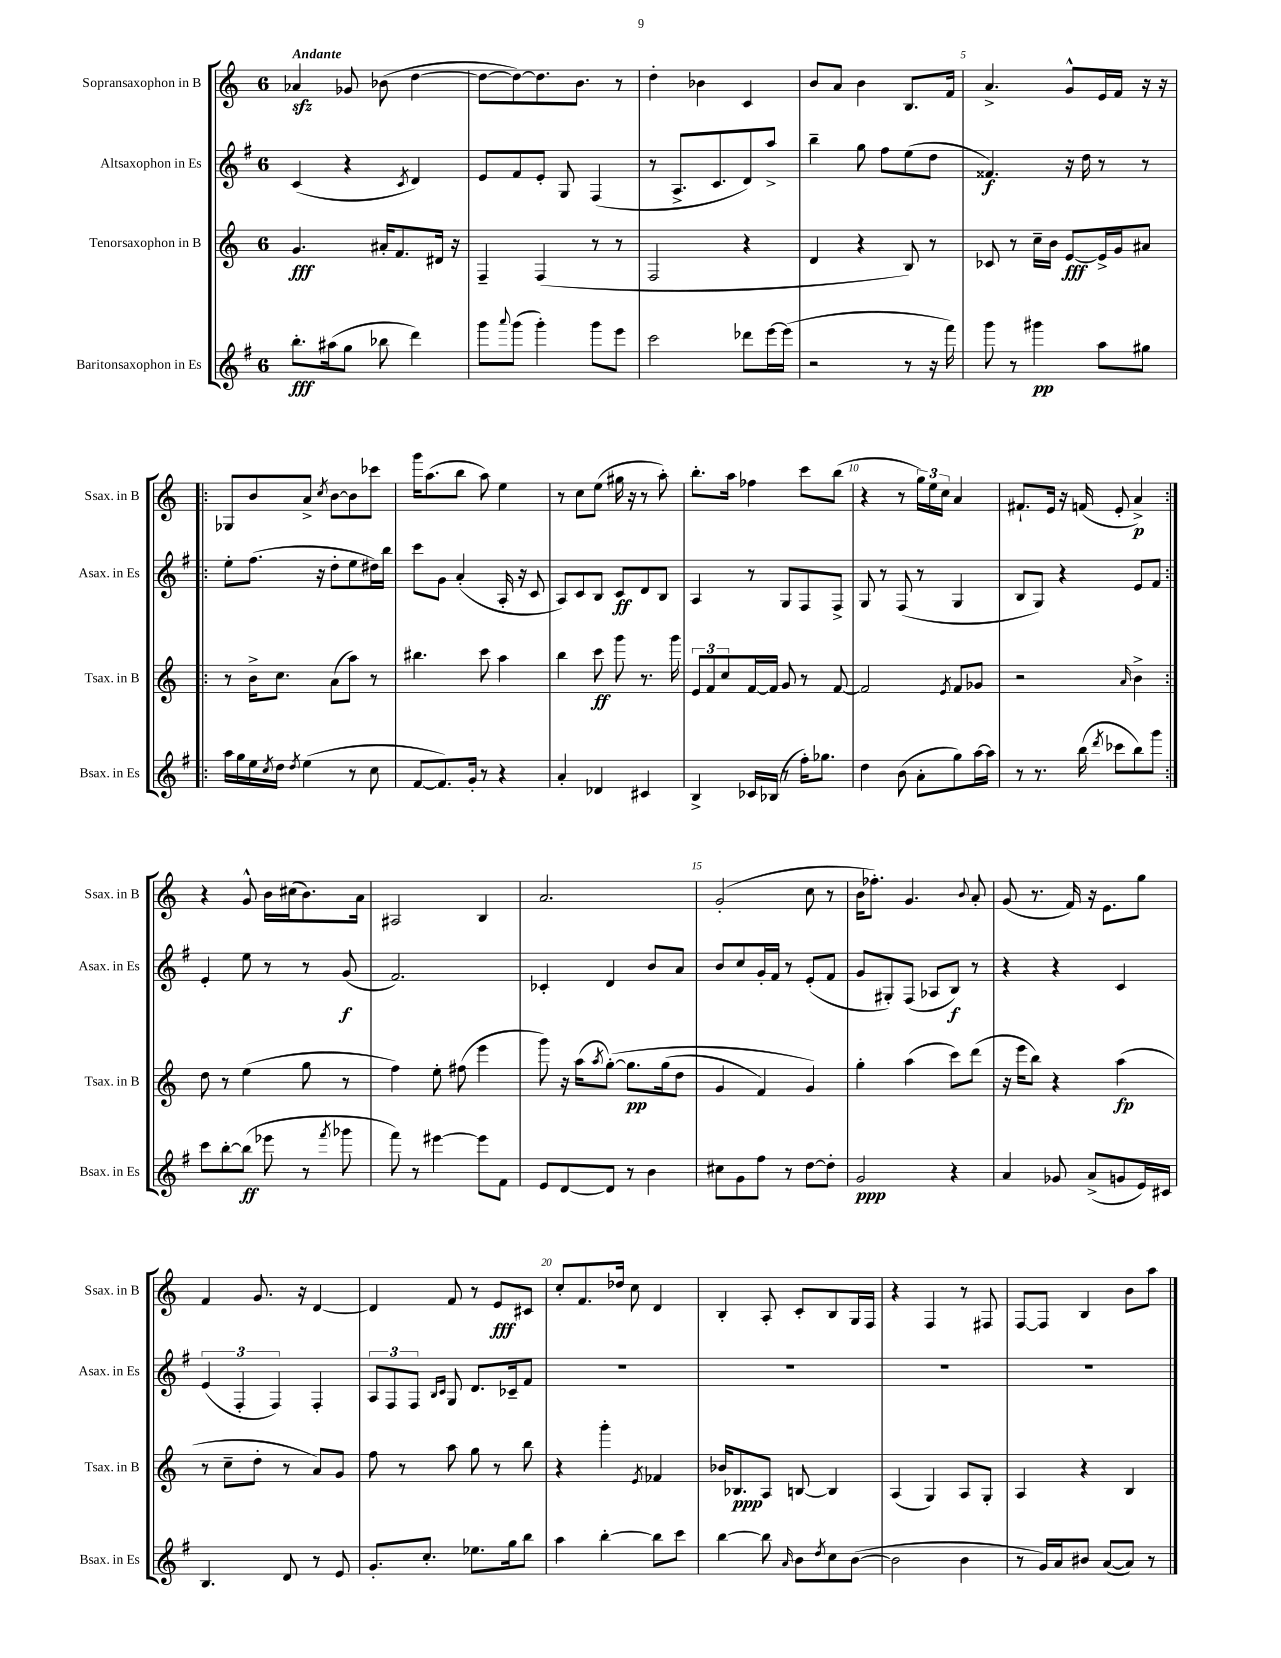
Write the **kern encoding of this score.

**kern	**dynam	**kern	**dynam	**kern	**dynam	**kern	**dynam
*part4	*part4	*part3	*part3	*part2	*part2	*part1	*part1
*staff4	*staff4	*staff3	*staff3	*staff2	*staff2	*staff1	*staff1
*I"Baritonsaxophon in Es	*	*I"Tenorsaxophon in B	*	*I"Altsaxophon in Es	*	*I"Sopransaxophon in B	*
*I'Bsax. in Es	*	*I'Tsax. in B	*	*I'Asax. in Es	*	*I'Ssax. in B	*
*clefG2	*	*clefG2	*	*clefG2	*	*clefG2	*
*k[f#]	*	*k[]	*	*k[f#]	*	*k[]	*
*M6/8	*	*M6/8	*	*M6/8	*	*M6/8	*
=1	=1	=1	=1	=1	=1	=1	=1
!	!	!	!	!	!	!LO:TX:a:B:t=Andante	!
8.bb'\L	fff	4.g/	fff	(4c/	.	4a-Xzz/	.
(16aa#X\k	.	.	.	.	.	.	.
8gg\J	.	.	.	4r	.	8g-X/	.
8bb-X\	.	16a#X'/KL	.	.	.	(8b-X\	.
.	.	8.f/	.	.	.	.	.
.	.	.	.	8qc/	.	.	.
4ddd\)	.	.	.	4d/)	.	[4dd\	.
.	.	16d#X/Jk	.	.	.	.	.
.	.	16r	.	.	.	.	.
=2	=2	=2	=2	=2	=2	=2	=2
8ggg\L	.	4F~/	.	8e/L	.	8dd\L_	.
8qqaaa/	.	.	.	.	.	.	.
(8ggg\J	.	.	.	8f#/	.	8dd\_)	.
4ggg'\)	.	(4F/	.	8e'/J	.	8.dd\]	.
.	.	.	.	8G/	.	.	.
.	.	.	.	.	.	8.b\J	.
8ggg\L	.	8r	.	(4F#/	.	.	.
8eee\J	.	8r	.	.	.	8r	.
=3	=3	=3	=3	=3	=3	=3	=3
2ccc\	.	2F/	.	8r	.	4dd'\	.
.	.	.	.	8.A^/L	.	.	.
.	.	.	.	.	.	4b-X\	.
.	.	.	.	8.c/	.	.	.
8ddd-X\L	.	4r	.	8d/)	.	4c/	.
[16eee\L	.	.	.	8aa^/J	.	.	.
(16eee\JJ]	.	.	.	.	.	.	.
=4	=4	=4	=4	=4	=4	=4	=4
2r	.	4d/	.	4bb~\	.	8b/L	.
.	.	.	.	.	.	8a/J	.
.	.	4r	.	8gg\	.	4b\	.
.	.	.	.	8ff#\L	.	.	.
8r	.	8B/)	.	(8ee\	.	8.B/L	.
16r	.	8r	.	8dd\J	.	.	.
16fff#\)	.	.	.	.	.	16f/Jk	.
=5	=5	=5	=5	=5	=5	=5	=5
8ggg\	.	8c-X/	.	4.f##X/)	f	4.a^/	.
8r	.	8r	.	.	.	.	.
4ggg#X\	pp	16cc~\LL	.	.	.	.	.
.	.	16b\JJ	.	.	.	.	.
.	.	[8e/L	fff	16r	.	8g^^/L	.
.	.	.	.	16dd\	.	.	.
8aa\L	.	16e^/L]	.	8r	.	16e/L	.
.	.	16g/J	.	.	.	16f/JJ	.
8gg#X\J	.	8a#X/J	.	8r	.	16r	.
.	.	.	.	.	.	16r	.
!!LO:LB:g=z
=6!|:	=6!|:	=6!|:	=6!|:	=6!|:	=6!|:	=6!|:	=6!|:
16aa\LL	.	8r	.	8ee'\L	.	8G-X/L	.
16gg\	.	.	.	.	.	.	.
16ee\	.	16b^\KL	.	(8.ff#\J	.	8b/	.
8qcc/	.	.	.	.	.	.	.
16dd\JJ	.	8.cc\J	.	.	.	.	.
8qdd/	.	.	.	.	.	.	.
(4ee\	.	.	.	.	.	8a^/J	.
.	.	.	.	16r	.	.	.
.	.	.	.	.	.	8qcc/	.
.	.	(8a\L	.	8dd'\L	.	[8b\L	.
8r	.	8aa\J)	.	8ee\	.	8b\]	.
8cc\	.	8r	.	16dd#X\L)	.	8ccc-X\J	.
.	.	.	.	16bb\JJ	.	.	.
=7	=7	=7	=7	=7	=7	=7	=7
[8f#/L	.	4.bb#X\	.	8ccc\L	.	16ggg\KL	.
.	.	.	.	.	.	(8.aa\	.
8.f#/])	.	.	.	8g\J	.	.	.
.	.	.	.	(4a'/	.	8bb\J	.
16g'/Jk	.	.	.	.	.	.	.
8r	.	8ccc\	.	.	.	8aa\)	.
4r	.	4aa\	.	16A'/	.	4ee\	.
.	.	.	.	16r	.	.	.
.	.	.	.	8c/	.	.	.
=8	=8	=8	=8	=8	=8	=8	=8
4a'/	.	4bb\	.	8A/L)	.	8r	.
.	.	.	.	8c/	.	8cc\L	.
4d-X/	.	8ccc\	ff	8B/J	.	(8ee\J	.
.	.	8ggg\	.	8c/L	ff	16gg#X\	.
.	.	.	.	.	.	16r	.
4c#X/	.	8.r	.	8d/	.	8r	.
.	.	.	.	8B/J	.	8aa'\)	.
.	.	16ggg\	.	.	.	.	.
=9	=9	=9	=9	=9	=9	=9	=9
4B^/	.	12e/L	.	4A/	.	8.bb'\L	.
.	.	12f/	.	.	.	.	.
.	.	12cc/	.	.	.	.	.
.	.	.	.	.	.	16aa\Jk	.
16c-X/LL	.	[16f/L	.	8r	.	4ff-X\	.
(16B-X/JJ	.	16f/JJ]	.	.	.	.	.
8r	.	8g/	.	8G/L	.	.	.
16ff#'\KL)	.	8r	.	8F#/	.	8ccc\L	.
8.gg-X\J	.	.	.	.	.	.	.
.	.	[8f/	.	8F#^/J	.	(8bb\J	.
=10	=10	=10	=10	=10	=10	=10	=10
4dd\	.	2f/]	.	8G/	.	4r	.
.	.	.	.	8r	.	.	.
(8b\	.	.	.	(8F#/	.	8r	.
8a'\L	.	.	.	8r	.	24gg\LL)	.
.	.	.	.	.	.	24ee\	.
.	.	.	.	.	.	24cc\JJ	.
.	.	8qe/	.	.	.	.	.
8gg\)	.	8f/L	.	4G/	.	4a/	.
[16aa\L	.	8g-X/J	.	.	.	.	.
16aa\JJ]	.	.	.	.	.	.	.
=11	=11	=11	=11	=11	=11	=11	=11
8r	.	2r	.	8B/L	.	8.f#X`/L	.
8.r	.	.	.	8G/J)	.	.	.
.	.	.	.	.	.	16e/Jk	.
.	.	.	.	4r	.	16r	.
(16bb\	.	.	.	.	.	(16fn/	.
8qddd/	.	.	.	.	.	.	.
8ccc-X\L	.	.	.	.	.	8e'/	.
.	.	16qqa/	.	.	.	.	.
8bb\)	.	4b^\	.	8e/L	.	4a^/)	p
8ggg\J	.	.	.	8f#/J	.	.	.
!!LO:LB:g=z
=12:|!	=12:|!	=12:|!	=12:|!	=12:|!	=12:|!	=12:|!	=12:|!
8ccc\L	.	8dd\	.	4e'/	.	4r	.
[8bb'\	.	8r	.	.	.	.	.
(8bb\J]	ff	(4ee\	.	8ee\	.	8g^^/	.
8eee-X\	.	.	.	8r	.	16b\LL	.
.	.	.	.	.	.	(16cc#X\J	.
8r	.	8gg\	.	8r	.	8.b\)	.
8qfff#/	.	.	.	.	.	.	.
8ggg-X\	.	8r	.	(8g/	f	.	.
.	.	.	.	.	.	16a\Jk	.
=13	=13	=13	=13	=13	=13	=13	=13
8fff#\)	.	4ff\)	.	2.f#/)	.	2A#X/	.
8r	.	.	.	.	.	.	.
[4eee#X\	.	8ee'\	.	.	.	.	.
.	.	(8ff#X\	.	.	.	.	.
8eee#\L]	.	4eee\	.	.	.	4B/	.
8f#\J	.	.	.	.	.	.	.
=14	=14	=14	=14	=14	=14	=14	=14
8e/L	.	8ggg\)	.	4c-X'/	.	2.a/	.
[8d/	.	16r	.	.	.	.	.
.	.	(16aa\KL	.	.	.	.	.
.	.	8qaa/	.	.	.	.	.
8d/J]	.	([8gg'\J)	.	4d/	.	.	.
8r	.	8.gg\L]	pp	.	.	.	.
4b\	.	.	.	8b/L	.	.	.
.	.	(16gg\k	.	.	.	.	.
.	.	8dd\J	.	8a/J	.	.	.
=15	=15	=15	=15	=15	=15	=15	=15
8cc#X\L	.	4g/	.	8b/L	.	(2g'/	.
8g\	.	.	.	8cc/	.	.	.
8ff#\J	.	4f/)	.	16g'/L	.	.	.
.	.	.	.	16f#/JJ	.	.	.
8r	.	.	.	8r	.	.	.
[8dd\L	.	4g/)	.	(8e'/L	.	8cc\	.
8dd'\J]	.	.	.	8f#/J	.	8r	.
=16	=16	=16	=16	=16	=16	=16	=16
2g/	ppp	4gg'\	.	8g/L	.	16b\KL	.
.	.	.	.	.	.	8.ff-X'\J)	.
.	.	.	.	8G#X'/)	.	.	.
.	.	(4aa\	.	(8F#/J	.	4.g/	.
.	.	.	.	8A-X/L	.	.	.
4r	.	8ccc\L)	.	8B/J)	f	.	.
.	.	.	.	.	.	8qqb/	.
.	.	(8ddd\J	.	8r	.	8a'/	.
=17	=17	=17	=17	=17	=17	=17	=17
4a/	.	16r	.	4r	.	(8g/	.
.	.	16eee\KL	.	.	.	.	.
.	.	8bb\J)	.	.	.	8.r	.
8g-X/	.	4r	.	4r	.	.	.
.	.	.	.	.	.	16f/)	.
(8a^/L	.	.	.	.	.	16r	.
.	.	.	.	.	.	8.e\L	.
8gn/	.	(4aa\	fp	4c/	.	.	.
16e/L)	.	.	.	.	.	8gg\J	.
16c#X/JJ	.	.	.	.	.	.	.
!!LO:LB:g=z
=18	=18	=18	=18	=18	=18	=18	=18
4.B/	.	8r	.	(6e/	.	4f/	.
.	.	8cc~\L	.	.	.	.	.
.	.	.	.	6F#'/	.	.	.
.	.	8dd'\J	.	.	.	8.g/	.
.	.	.	.	6F#/)	.	.	.
8d/	.	8r	.	.	.	.	.
.	.	.	.	.	.	16r	.
8r	.	8a/L)	.	4F#'/	.	[4d/	.
8e/	.	8g/J	.	.	.	.	.
=19	=19	=19	=19	=19	=19	=19	=19
8.g'/L	.	8ff\	.	12A/L	.	4d/]	.
.	.	.	.	12F#/	.	.	.
.	.	8r	.	.	.	.	.
.	.	.	.	12F#/J	.	.	.
8.cc'/J	.	.	.	.	.	.	.
.	.	.	.	16qqB/LL	.	.	.
.	.	.	.	16qqc/JJ	.	.	.
.	.	8aa\	.	8G/	.	8f/	.
8.ee-X\L	.	8gg\	.	8.d/L	.	8r	.
.	.	8r	.	.	.	8e/L	fff
16gg\k	.	.	.	16c-X~/k	.	.	.
8bb\J	.	8bb\	.	8f#/J	.	8c#X/J	.
=20	=20	=20	=20	=20	=20	=20	=20
4aa\	.	4r	.	2.r	.	8cc'/L	.
.	.	.	.	.	.	8.f/	.
[4bb'\	.	4ggg'\	.	.	.	.	.
.	.	.	.	.	.	16dd-X/Jk	.
.	.	.	.	.	.	8cc\	.
.	.	8qe/	.	.	.	.	.
8bb\L]	.	4f-X/	.	.	.	4d/	.
8ccc\J	.	.	.	.	.	.	.
=21	=21	=21	=21	=21	=21	=21	=21
[4bb\	.	16b-X/KL	.	2.r	.	4B'/	.
.	.	8.B-X/	ppp	.	.	.	.
8bb\]	.	8A/J	.	.	.	8A'/	.
16qqa/	.	.	.	.	.	.	.
8b\L	.	[8Bn/	.	.	.	8c'/L	.
8qdd/	.	.	.	.	.	.	.
8cc\	.	4B/]	.	.	.	8B/	.
([8b\J	.	.	.	.	.	16G/L	.
.	.	.	.	.	.	16F/JJ	.
=22	=22	=22	=22	=22	=22	=22	=22
2b\]	.	(4A/	.	2.r	.	4r	.
.	.	4G/)	.	.	.	4F/	.
4b\	.	8A/L	.	.	.	8r	.
.	.	8G'/J	.	.	.	8F#X/	.
=23	=23	=23	=23	=23	=23	=23	=23
8r	.	4A/	.	2.r	.	[8F/L	.
16g/LL)	.	.	.	.	.	8F/J]	.
16a/J	.	.	.	.	.	.	.
8b#X/J	.	4r	.	.	.	4B/	.
([8a/L	.	.	.	.	.	.	.
8a/J])	.	4B/	.	.	.	8b\L	.
8r	.	.	.	.	.	8aa\J	.
==	==	==	==	==	==	==	==
*-	*-	*-	*-	*-	*-	*-	*-
